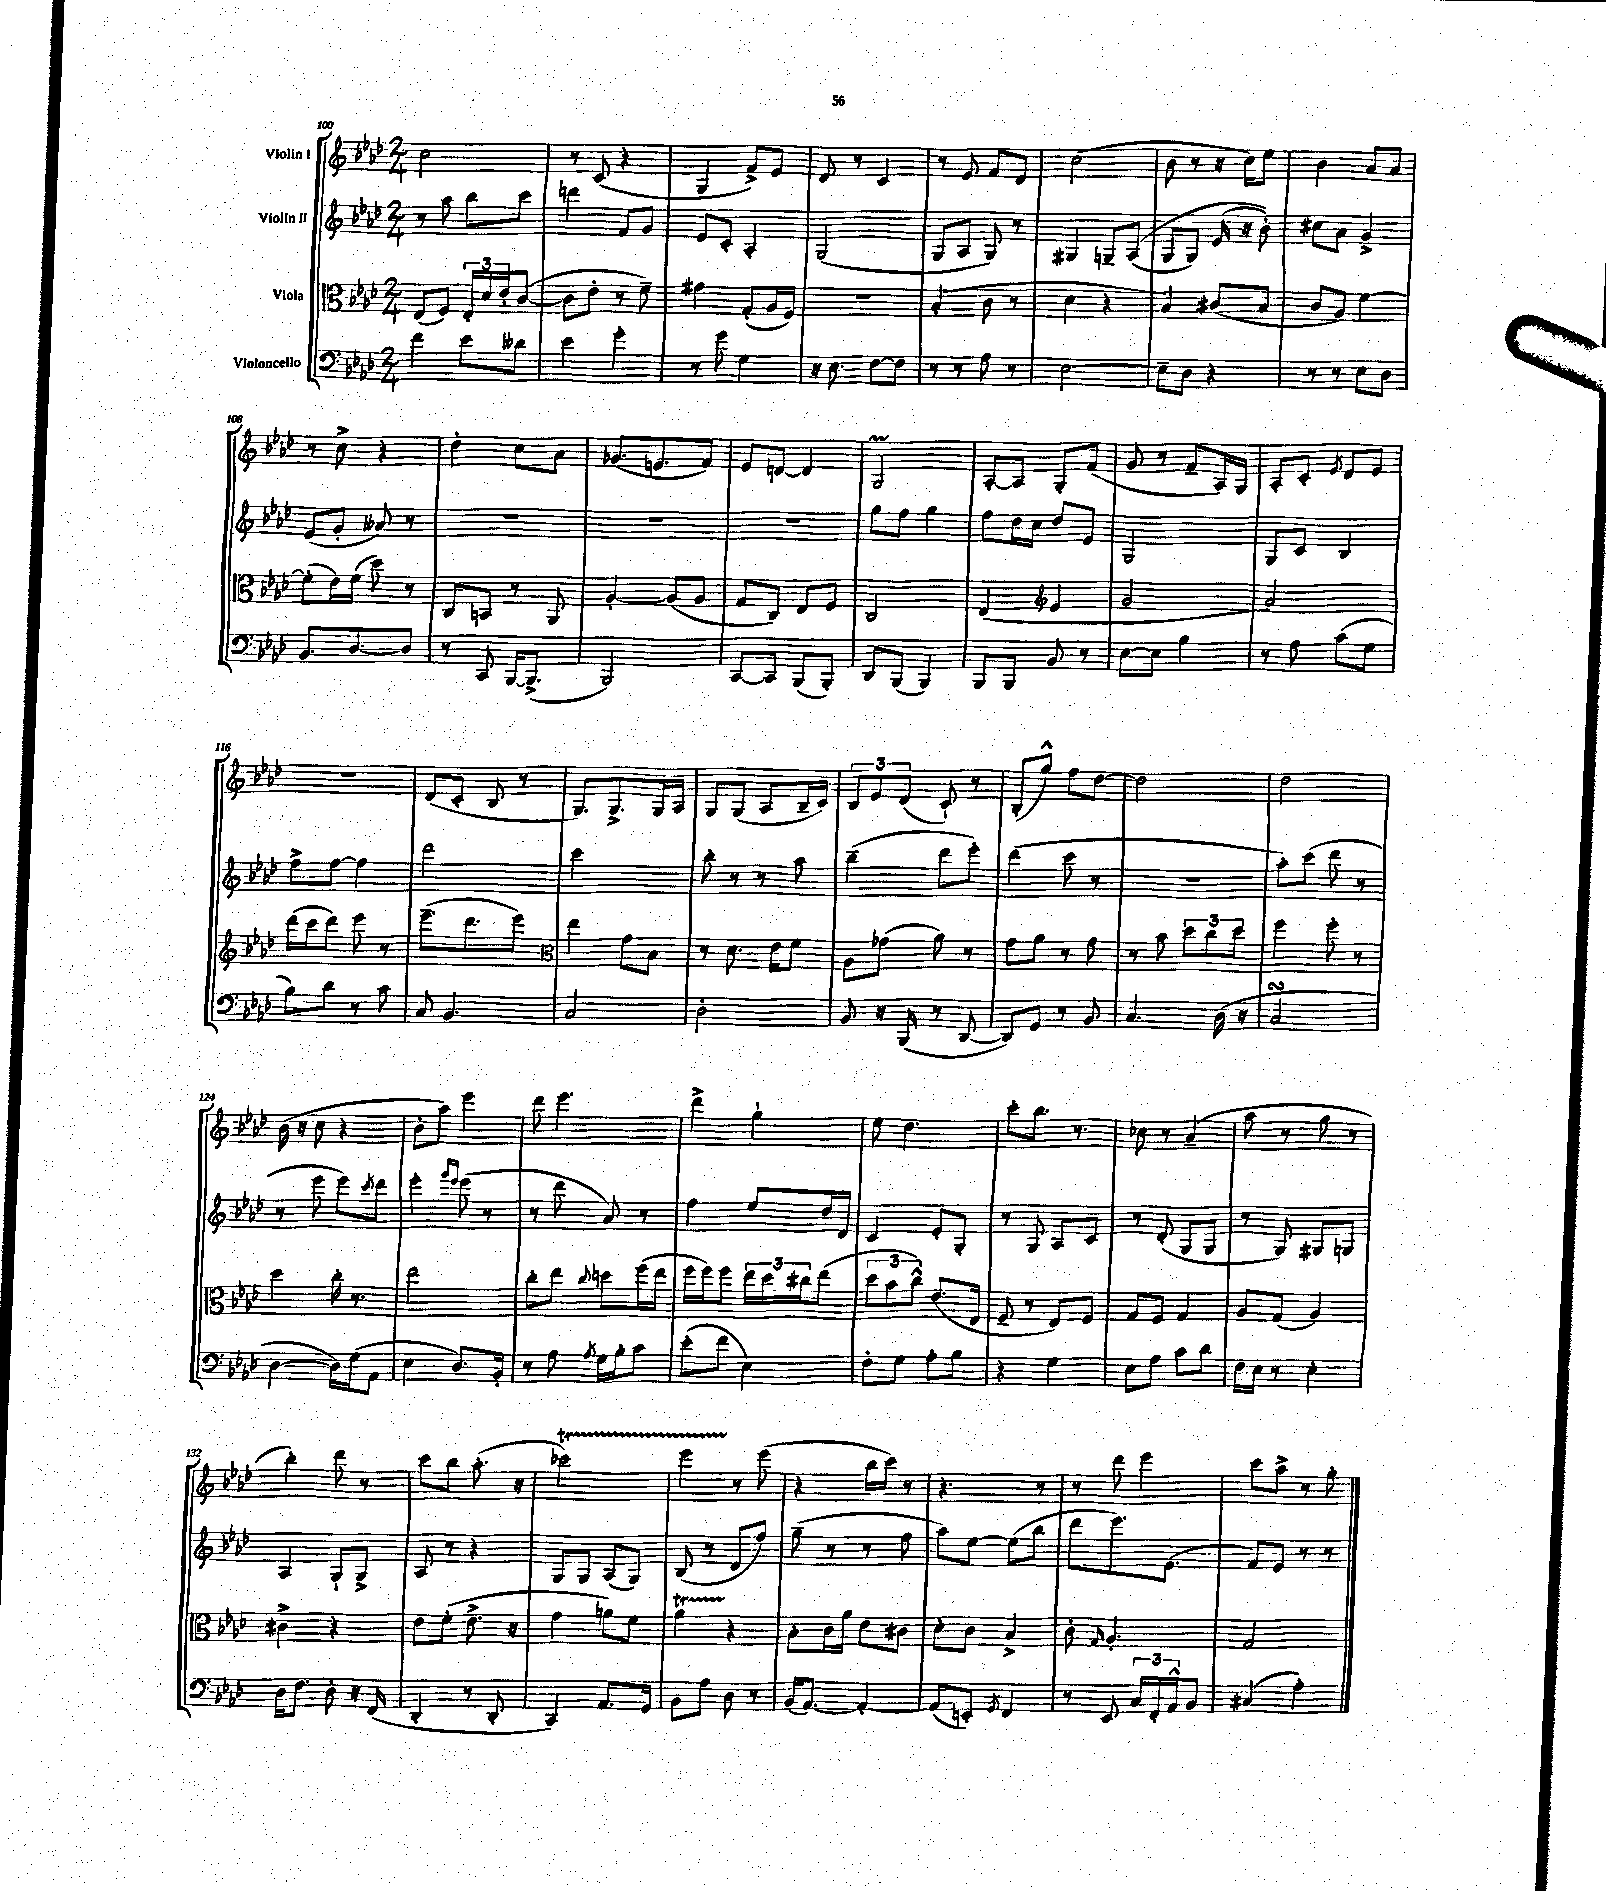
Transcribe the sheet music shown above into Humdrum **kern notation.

**kern	**kern	**kern	**kern
*staff4	*staff3	*staff2	*staff1
*clefF4	*clefC3	*clefG2	*clefG2
*k[b-e-a-d-]	*k[b-e-a-d-]	*k[b-e-a-d-]	*k[b-e-a-d-]
*M2/4	*M2/4	*M2/4	*M2/4
4f	(8E-	8r	2cc
.	8F)	8aa-	.
8e-	24E-'	8bb-	.
.	24d-	.	.
.	24e-'	.	.
8d--	([8c	8ccc	.
=	=	=	=
4e-	8c]	4ddd	8r
.	8e-'	.	(8c
4g'	8r	8f	4r
.	8f~)	8g	.
=	=	=	=
8r	4g#	8e-	4G
8g	.	8c'	.
4G	(8G'	4A-'	8f^)
.	16A-	.	8e-
.	16F)	.	.
=	=	=	=
16r	2r	(2G	8d-
8.E-	.	.	.
.	.	.	8r
[8F	.	.	4c
8F]	.	.	.
=	=	=	=
8r	(4B-'	8G	8r
8r	.	8A-	8e-
8A-	8c	8G)	8f
8r	8r	8r	8d-
=	=	=	=
[2E-	4d-	4G#	(2cc
.	4r	8G~	.
.	.	&((8A-	.
=	=	=	=
8E-~]	4B-)	8G	8b-
8D-	.	8G)	8r
4r	(8c#	(16e-	16r
.	.	16r	16cc)
.	8B-	8b-')&)	8ee-
=	=	=	=
8r	8c	8cc#	4b-
8r	8A-)	8a-	.
8E-	[4f	4g^	8a-
8D-	.	.	8a-
=	=	=	=
8.BB-	(8f']	(8e-	8r
.	16e-)	8g'	8cc^
[8.D-	(16f	.	.
.	8dd-)	8a--)	4r
8D-]	8r	8r	.
=	=	=	=
8r	8C	2r	4dd-'
8CC	8BB	.	.
[16BBB-	8r	.	8cc
(8.BBB-^]	.	.	.
.	8AA-	.	8a-
=	=	=	=
2BBB-)	[4A-'	2r	(8.g-
.	.	.	8.e
.	(8A-]	.	.
.	8A-	.	8f)
=	=	=	=
[8CC	8G	2r	8e-
8CC]	8C)	.	[8d
(8BBB-	8E-	.	4d]
8BBB-')	8F	.	.
=	=	=	=
8DD-	2C	8gg	2G
(8BBB-	.	8ff	.
4BBB-)	.	4gg	.
=	=	=	=
8BBB-	(4E-	8ff	[8A-'
8BBB-	.	16dd-	8A-]
.	.	16cc	.
*	*clefG2	*	*
8BB-	4e-	8dd-	8G'
8r	.	8e-	(8f
=	=	=	=
[8E-	2g	2G	8g
8E-]	.	.	8r
4B-	.	.	8f~
.	.	.	16A-)
.	.	.	16G
=	=	=	=
8r	2a-)	8G	8A-'
8A-	.	8c	8c'
.	.	.	8qe-
(8c	.	4B-	8d-
8G	.	.	8e-
=	=	=	=
8B-)	(16ddd-	8ff^	2r
.	16ccc	.	.
8d-	8ddd-)	[8ff	.
8r	8eee-	4ff]	.
8c	8r	.	.
=	=	=	=
8C	(8.eee-~	2ddd-	(8d-
4.BB-	.	.	8c'
.	8.ddd-	.	.
.	.	.	8B-
.	8eee-)	.	8r
=	=	=	=
*	*clefC3	*	*
2C	4ee-	2ccc	8.G)
.	.	.	8.G^
.	8g	.	.
.	8B-	.	16G
.	.	.	16A-
=	=	=	=
2D-'	8r	8bb-'	8G
.	8.d-	8r	(8G
.	.	8r	8A-
.	16e-	.	.
.	8f	8aa-	16B-~
.	.	.	16c)
=	=	=	=
8BB-	8A-	(4bb-~	12B-
.	.	.	12e-
16r	(8g-	.	.
.	.	.	(12d-
(16BBB-	.	.	.
8r	8a-)	8ddd-	8c`)
[8DD-	8r	8eee-')	8r
=	=	=	=
8DD-])	8g	(4ddd-	(8B-'
8GG	8a-	.	8gg^^)
8r	8r	8ccc	8ff
8BB-	8g	8r	[8dd-
=	=	=	=
4.C	8r	2r	2dd-]
.	8b-	.	.
.	12dd-	.	.
.	12cc	.	.
(16D-	.	.	.
.	12dd-	.	.
16r	.	.	.
=	=	=	=
2C	4ff	8aa-')	2dd-
.	.	(8ccc	.
.	8ff'	8ddd-	.
.	8r	8r	.
=	=	=	=
[4D-	4dd-	8r	(16b-
.	.	.	16r
.	.	8eee-	8cc
16D-])	16cc'	8eee-)	4r
(16G	8.r	.	.
.	.	8qccc	.
8AA-	.	8ddd-	.
=	=	=	=
4E-	2ee-	4eee-'	8b-'
.	.	.	8aa-)
.	.	16qqggg	.
.	.	16qqeee-	.
8.D-)	.	(8eee-	4eee-
.	.	8r	.
16BB-'	.	.	.
=	=	=	=
8r	8cc'	8r	8ddd-
8A-	8ee-	8ddd-	4.eee-
8qA-	8qqcc	.	.
16G	8dd	8a-)	.
16B-'	.	.	.
8c	(16ff	8r	.
.	16ee-	.	.
=	=	=	=
(8e-'	16ff	4ff	4ddd-^
.	16ff)	.	.
8f	8ff	.	.
4E-)	24ee-	8ee-	4gg`
.	24dd-	.	.
.	24cc#	.	.
.	(8ee-	16dd-	.
.	.	16d-	.
=	=	=	=
8F'	12dd-	4c	8ee-
.	12b-	.	.
8G	.	.	4.dd-
.	12cc^^)	.	.
8A-'	(8.e-	8e-'	.
8B-	.	8G'	.
.	16E-	.	.
=	=	=	=
4r	8F~	8r	8ccc'
.	8r	8G	8.bb-
4G	8E-)	8A-	.
.	.	.	8.r
.	8F	8c	.
=	=	=	=
8E-	8G	8r	8cc-
8A-	8F	(8d-'	8r
8c	4G	8G	(4a-~
8d-	.	8G	.
=	=	=	=
16F	8A-	8r	8aa-
16E-	.	.	.
8r	(8G	8G)	8r
4E-'	4A-)	8G#	8gg
.	.	8G	8r
=	=	=	=
16D-	4c#^	4A-	4bb-')
8.F	.	.	.
8D-'	4r	8G`	8ddd-
16r	.	8G^	8r
(16FF	.	.	.
=	=	=	=
4DD-'	8e-	8A-	8ccc
.	(8f'	8r	8bb-
8r	8.e-^	4r	(8.aa-'
8DD-'	.	.	.
.	16r	.	16r
=	=	=	=
4CC)	4g	8G	2ccc-)
.	.	8G	.
8.AA-	8a)	(8A-	.
.	8f	8G)	.
16GG	.	.	.
=	=	=	=
8BB-	4a-	(8B-	4eee-
8A-	.	8r	.
8D-	4r	8d-	8r
8r	.	8ff)	(8eee-
=	=	=	=
(16BB-	8B-'	(8gg~	4r
[8.AA-)	.	.	.
.	16c	8r	.
.	16a-	.	.
4AA-'_	8e-	8r	16bb-
.	.	.	16ccc)
.	8c#	8ff	8r
=	=	=	=
(8AA-]	8d-'	8aa-)	4.r
8EE')	8c	[8ee-	.
8qGG	.	.	.
4FF	4B-^	(8ee-]	.
.	.	8bb-	8r
=	=	=	=
8r	8c'	8ddd-	8r
.	16qqG	.	.
8EE-	4.A-'	8.eee-)	8ddd-
24C	.	.	4eee-
24FF'	.	.	.
.	.	(8.e-	.
24AA-^^	.	.	.
8BB-	.	.	.
=	=	=	=
(4C#	2G	8f)	8ccc
.	.	8e-	8aa-^
4A-')	.	8r	8r
.	.	8r	8gg'
==	==	==	==
*-	*-	*-	*-
